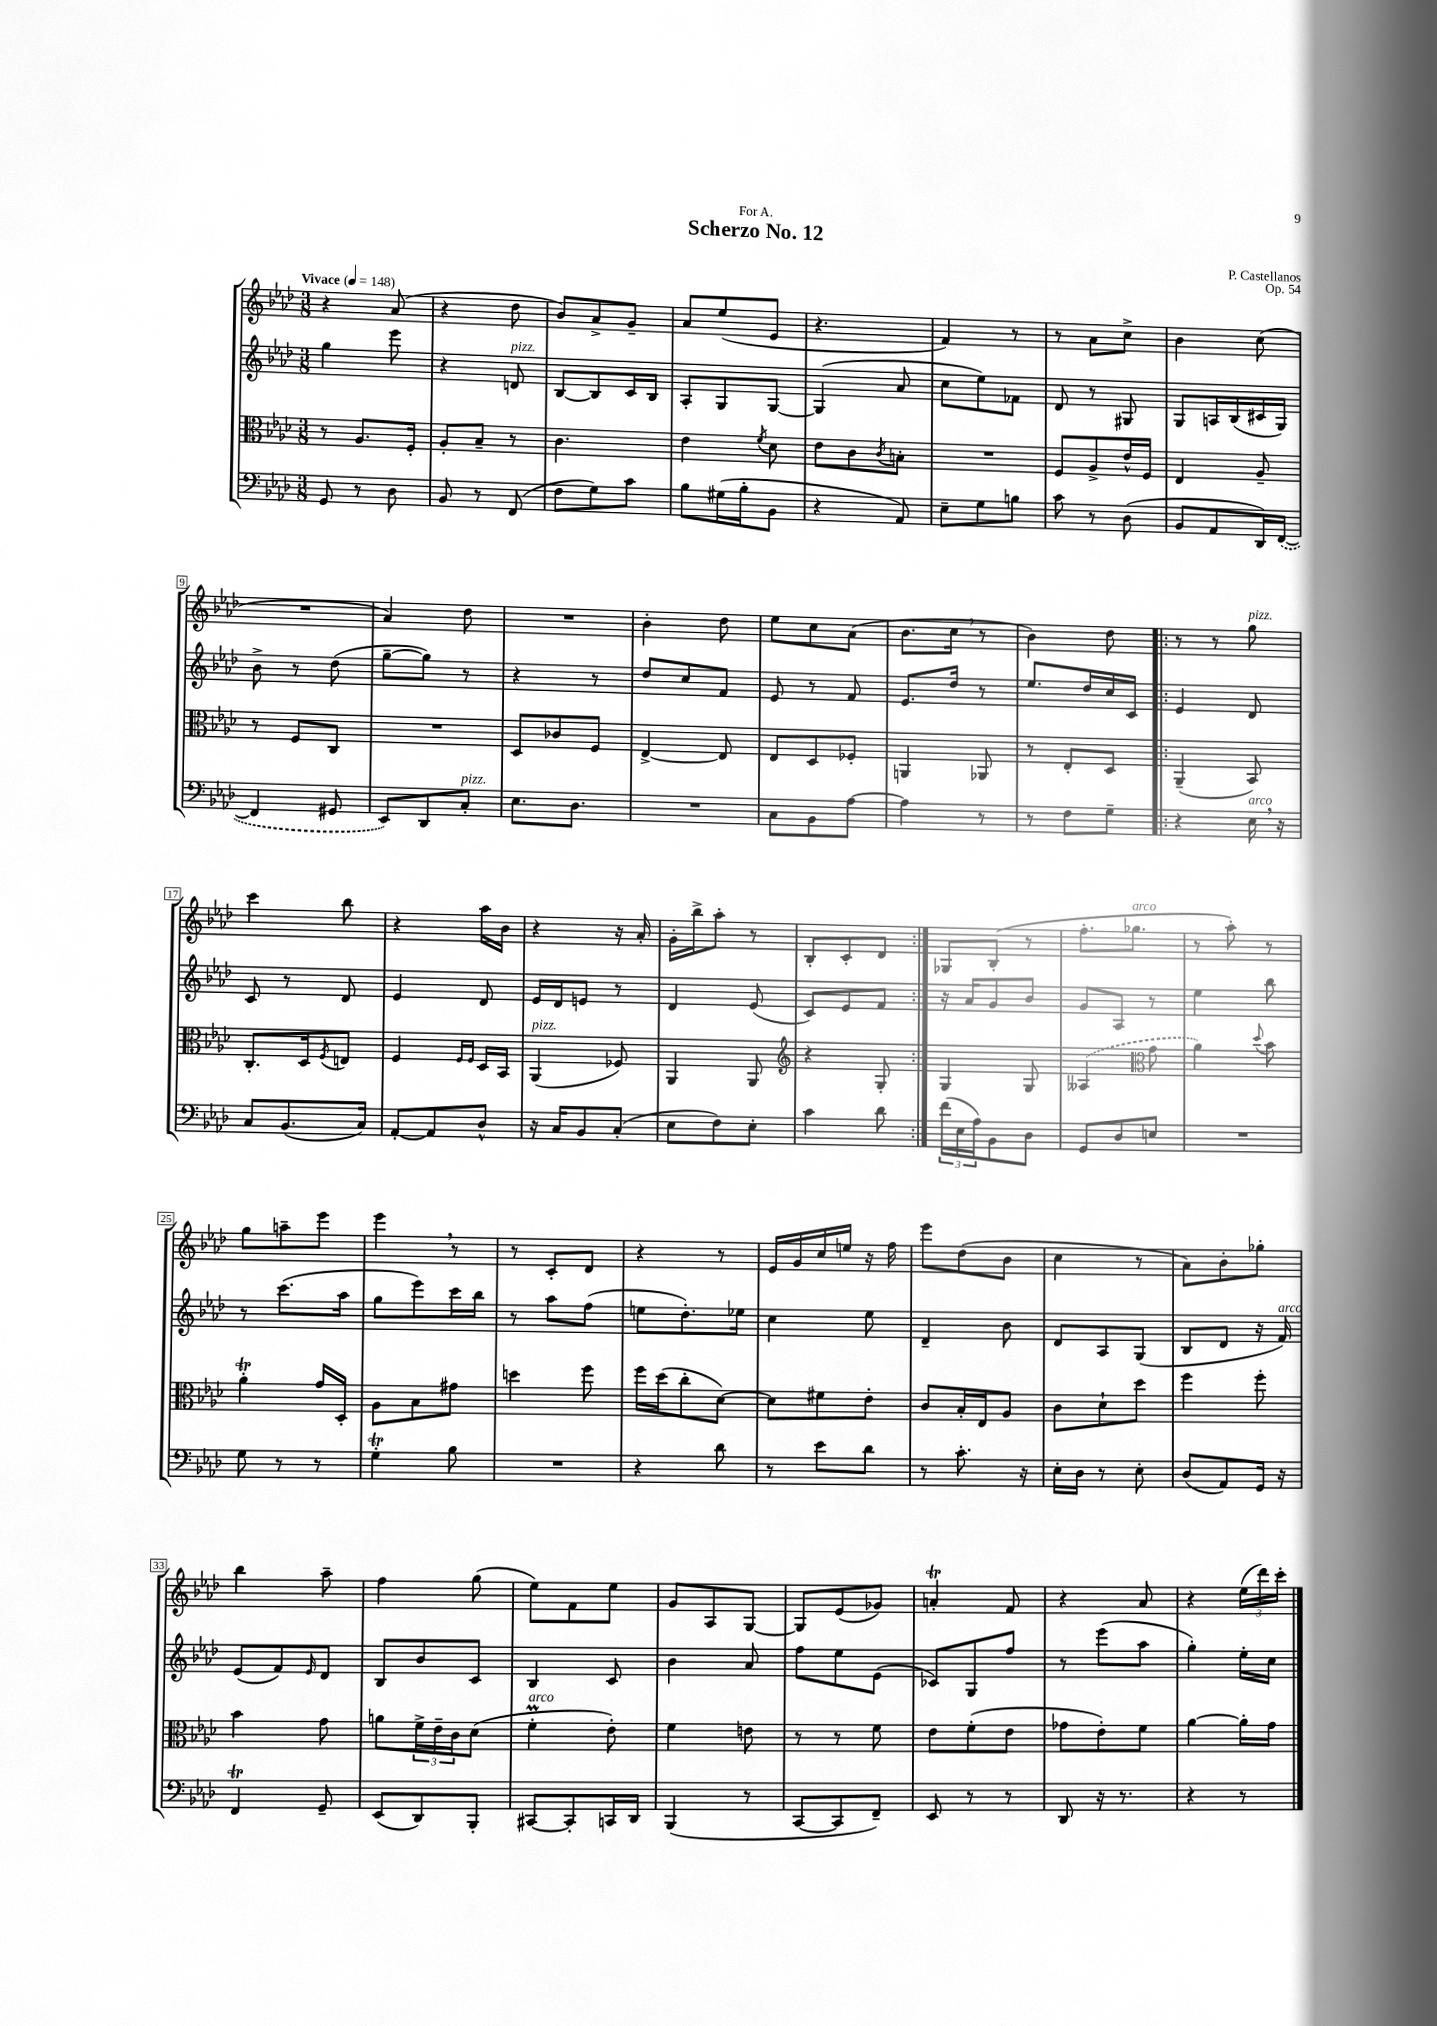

**kern	**kern	**kern	**kern
*staff4	*staff3	*staff2	*staff1
*clefF4	*clefC3	*clefG2	*clefG2
*k[b-e-a-d-]	*k[b-e-a-d-]	*k[b-e-a-d-]	*k[b-e-a-d-]
*M3/8	*M3/8	*M3/8	*M3/8
*MM148	*MM148	*MM148	*MM148
8GG/	8r	4gg\	4r
8r	8.A-/L	.	.
8D-\	.	8eee-\	(8a-/
.	16F'/Jk	.	.
=	=	=	=
8BB-/	8A-'/L	4r	4r
8r	8B-~/J	.	.
(8FF/	8r	8d/	8dd-\
=	=	=	=
8F\L	4.c\	[8B-/L	8b-/L)
8G\)	.	8B-/]	8a-^/
8c\J	.	16c/L	8g~/J
.	.	16B-/JJ	.
=	=	=	=
8B-\L	4e-\	8A-'/L	8a-/L
(16G#\L	.	8G/	(8ee-/
16B-'\J	.	.	.
.	8qf/	.	.
8BB-\J	8d-\	[8G/J	8e-/J
=	=	=	=
4r	8e-\L	(4G/]	4.r
.	8c\	.	.
.	8qc/	.	.
8AA-/)	8B'\J	8a-/	.
=	=	=	=
8E-~\L	4.r	8cc\L	4f/)
8G\	.	8ee-\)	.
8B\J	.	8f-\J	8r
=	=	=	=
8c\	8F/L	8d-/	8r
8r	8A-^/	8r	8a-\L
(8D-\	16e-^^/L	8G#/	8cc^\J
.	16F/JJ	.	.
=	=	=	=
8BB-/L	4E-/	8G/L	4b-\
8AA-/	.	16A/L	.
.	.	(16B-/	.
16DD-/L)	8A-~/	16c#/	(8cc\
([16FF/JJ	.	16G/JJ)	.
=	=	=	=
4FF/]	8r	8b-^\	4.r
.	8F/L	8r	.
8GG#/	8C/J	(8dd-\	.
=	=	=	=
8EE-/L)	4.r	[8gg~\L	4a-/)
8DD-/	.	8gg\]J)	.
8C'/J	.	8r	8dd-\
=	=	=	=
8.E-\L	8D-/L	4r	4.r
.	8c-/	.	.
8.D-\J	.	.	.
.	8F/J	8r	.
=	=	=	=
4.r	[4E-^/	8dd-/L	4b-'\
.	.	8cc/	.
.	8E-/]	8f/J	8dd-\
=	=	=	=
8C\L	8E-/L	8e-/	8ee-\L
8BB-\	8D-/	8r	8cc\
[8A-\J	8F-'/J	8f/	(8a-\J
=	=	=	=
4A-\]	4AA/	8.e-/L	8.b-\L
.	.	16dd-/Jk	16cc\Jk
8r	8AA-/	8r	8r
=	=	=	=
8r	8r	8.ee-/L	4b-\)
8F\L	8E-'/L	.	.
.	.	16dd-/L	.
8G~\J	8D-/J	16cc/	8dd-\
.	.	16c/JJ	.
=!|:	=!|:	=!|:	=!|:
4r	(4AA-~/	4e-/	8r
.	.	.	8r
16E-\	8BB-/)	8d-/	8gg\
16r	.	.	.
=	=	=	=
8C/L	8.C'/L	8c/	4ccc\
(8.BB-/	.	8r	.
.	16D-/k	.	.
.	8qF/	.	.
.	8E/J	8d-/	8bb-\
16C/Jk)	.	.	.
=	=	=	=
[8AA-'/L	4F/	4e-/	4r
8AA-/]	.	.	.
.	16qqF/LL	.	.
.	16qqF/JJ	.	.
8D-^^/J	16D-/LL	8d-/	16aa-\LL
.	16BB-/JJ	.	16b-\JJ
=	=	=	=
16r	(4AA-/	16e-/LL	4r
16C/LK	.	16d-/J	.
8BB-/	.	8e/J	.
(8C'/J	8F-/)	8r	16r
.	.	.	16a-'/
=	=	=	=
8E-\L	4AA-/	4d-/	16g'\LL
.	.	.	16bb-^\J
8F\)	.	.	8aa-'\J
8E-'\J	8AA-/	(8e-/	8r
=	=	=	=
*	*clefG2	*	*
4c\	4r	8c/L)	8B-'/L
.	.	8e-/	8c'/
8d-\	8G'/	8f/J	8d-/J
=:|!	=:|!	=:|!	=:|!
(24f\LL	4G/	16r	8G-/L
24E-\	.	.	.
.	.	16a-/LK	.
24A-\J)	.	.	.
8BB-\	.	8g/	(8B-'/J
8D-\J	8G/	8b-/J	8r
=	=	=	=
8GG/L	(4A--/	8g/L	8.ff'\L
8D-/	.	8A-/J	.
.	.	.	8.gg-\J
*	*clefC3	*	*
8E/J	8g\	8r	.
=	=	=	=
4.r	4a-\)	4ee-\	8r
.	.	.	8aa-'\)
.	8qqdd-/	.	.
.	8b-\	8bb-\	8r
=	=	=	=
8G\	4a-'\	8r	8gg\L
8r	.	(8.ccc\L	8aa~\
8r	16g/LL	.	8eee-\J
.	16D-'/JJ	16aa-\Jk	.
=	=	=	=
4G'\	8A-\L	8gg\L	4eee-\
.	8B-\	8eee-\)	.
8B-\	8g#\J	16ccc\L	8r
.	.	16bb-\JJ	.
=	=	=	=
4.r	4dd\	8r	8r
.	.	8aa-\L	8c'/L
.	8ff\	(8ff\J	8d-/J
=	=	=	=
4r	16ff\LL	8ee\L	4r
.	(16dd-\J	.	.
.	8cc'\	8.dd-'\)	.
8d-\	[8d-\J)	.	8r
.	.	16ee-\Jk	.
=	=	=	=
8r	8d-\]L	4cc\	16e-/LL
.	.	.	16g/
8e-\L	8f#\	.	16cc/
.	.	.	16ee/JJ
8d-\J	8e-'\J	8ee-\	16r
.	.	.	16ff\
=	=	=	=
8r	8c/L	4d-~/	8eee-\L
8.c'\	16B-'/L	.	(8dd-\
.	16E-/J	.	.
.	8A-/J	8b-\	8b-\J
16r	.	.	.
=	=	=	=
16E-'\LL	8c\L	8d-/L	4cc\
16D-\JJ	.	.	.
8r	8d-`\	8A-/	.
8E-'\	8dd-\J	(8G/J	8r
=	=	=	=
(8D-/L	4ff\	8B-/L	8a-\L)
8AA-/)	.	8d-/J	8b-'\
16GG/Jk	8ff'\	16r	8gg-'\J
16r	.	16f/)	.
=	=	=	=
4FF/	4b-\	(8e-/L	4bb-\
.	.	8f/)	.
.	.	16qqe-/	.
8GG~/	8g\	8d-/J	8aa-~\
=	=	=	=
(8EE-/L	8a\L	8B-/L	4ff\
8DD-/)	24f^\L	8b-/	.
.	24e-~\	.	.
.	24c\J	.	.
8BBB-'/J	(8d-\J	8c/J	(8gg\
=	=	=	=
[8CC#/L	4f'\	4B-/	8ee-\L)
8CC#'/]	.	.	8f\
16CC/L	8e-'\)	8c/	8ee-\J
16DD-/JJ	.	.	.
=	=	=	=
(4BBB-/	4f\	4b-\	8g/L
.	.	.	8A-/
8r	8e\	8a-/	[8G/J
=	=	=	=
[8CC/L	8r	8ff\L	8G/]L
8CC/]	8r	8ee-\	(8e-/
8FF~/J)	8f\	(8e-\J	8g-/J)
=	=	=	=
8EE-/	8e-\L	8c-/L)	4a'/
8r	(8f'\	8G/	.
8r	8e-\J	8ff/J	8f/
=	=	=	=
8DD-/	8g-\L	8r	4r
16r	8e-'\)	(8eee-\L	.
8.r	.	.	.
.	8f\J	8aa-\J	8a-/
=	=	=	=
4r	[4a-\	4gg'\)	4r
8r	16a-'\]LL	16ee-'\LL	(24ee-\LL
.	.	.	24ddd-\)
.	16g\JJ	16cc\JJ	.
.	.	.	24ccc'\JJ
==	==	==	==
*-	*-	*-	*-
